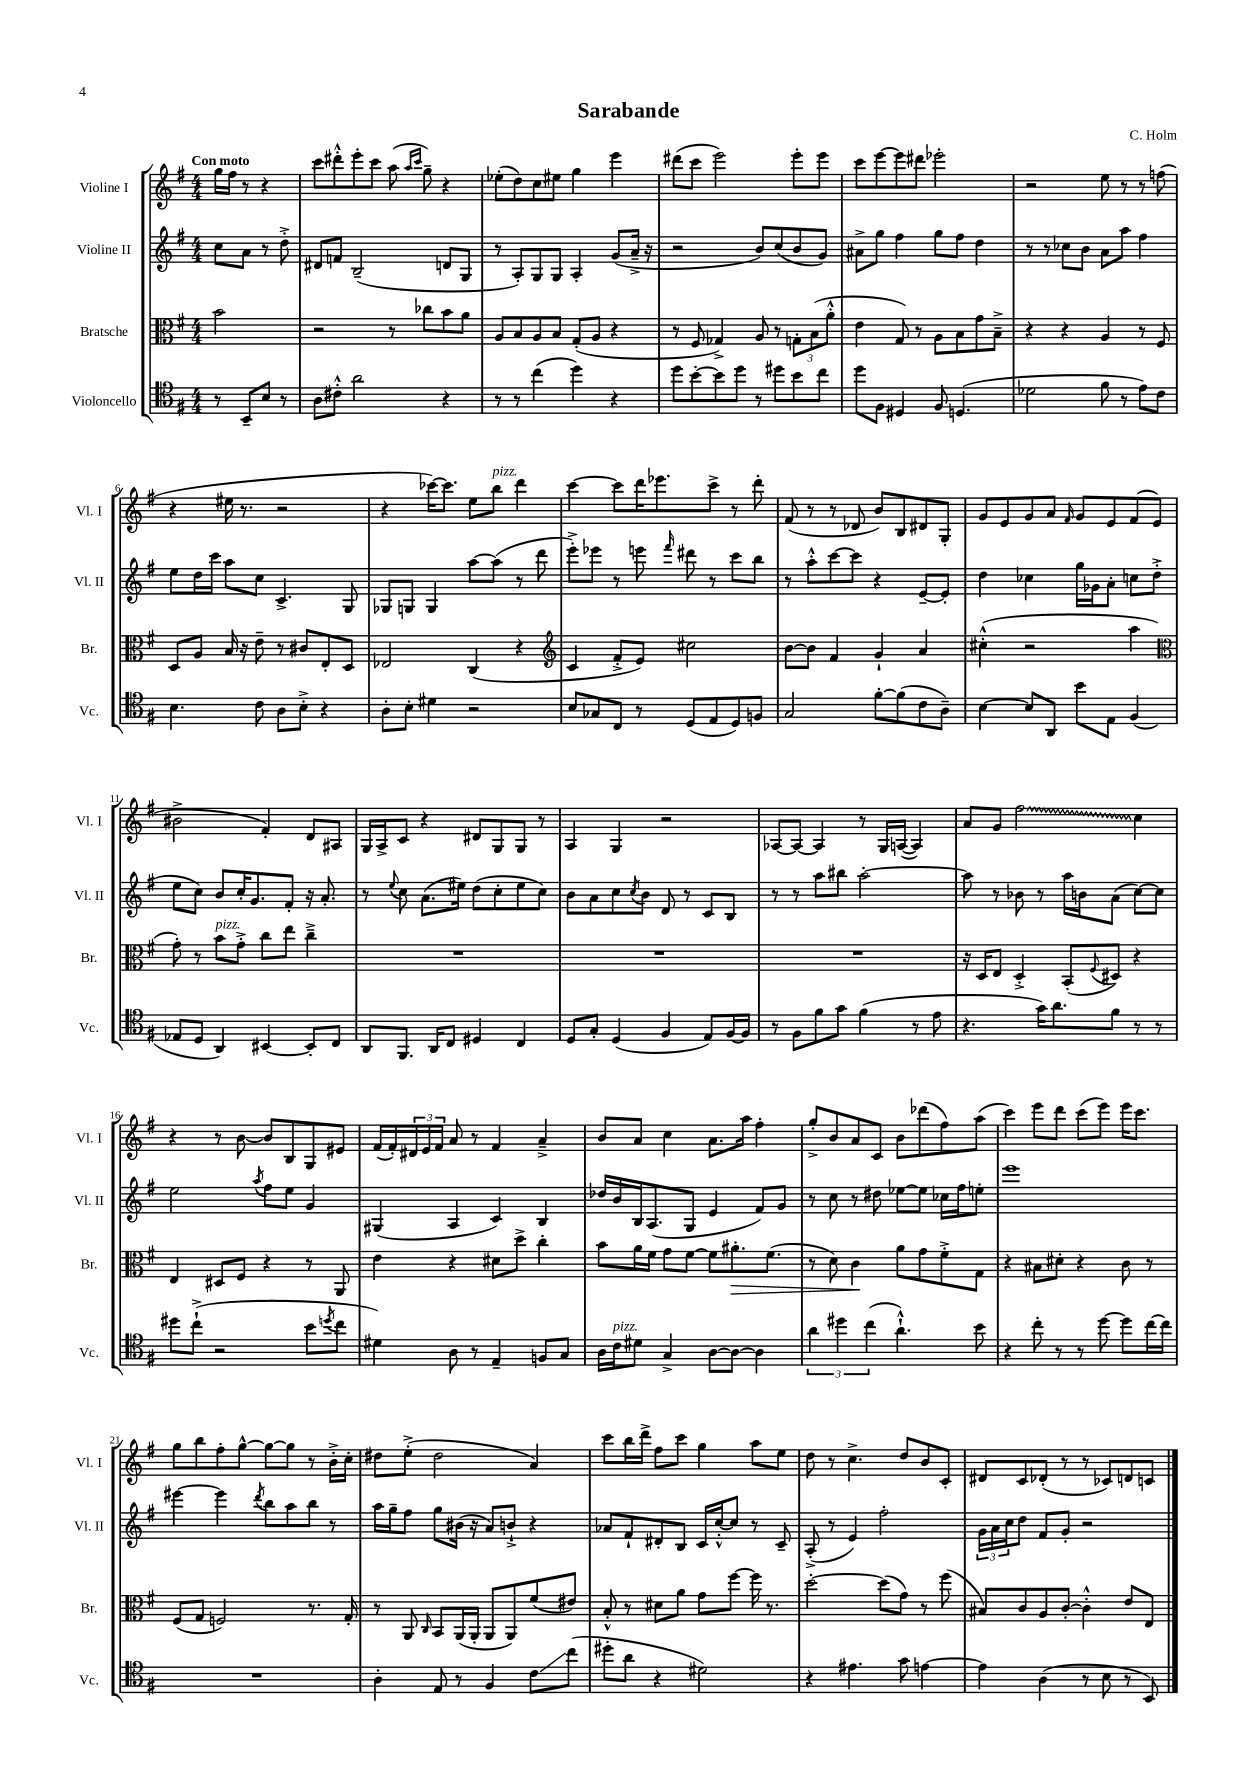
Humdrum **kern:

**kern	**kern	**kern	**kern
*staff4	*staff3	*staff2	*staff1
*clefC4	*clefC3	*clefG2	*clefG2
*k[f#]	*k[f#]	*k[f#]	*k[f#]
*M4/4	*M4/4	*M4/4	*M4/4
8r	2b	8cc	16gg
.	.	.	16ff#
8BB~	.	8a	8r
8B	.	8r	4r
8r	.	8dd'^	.
=	=	=	=
8A	2r	8d#	8ccc
8c#'^^	.	8f	8ddd#'^^
2a	.	(2B~	8eee'
.	.	.	8ccc
.	8r	.	(8aa
.	.	.	16qqaa
.	.	.	16qqccc
.	8cc-	.	8gg~)
4r	8b	8d	4r
.	8a	8G	.
=	=	=	=
8r	8A	8r	(8ee-'
8r	8B	8A')	8dd)
(4cc	8A	8G	8cc
.	8B	8G	8ee#
4dd)	(8G'	4A'	4gg
.	8A	.	.
4r	4r	(8g	4eee
.	.	16a~^	.
.	.	16r	.
=	=	=	=
8dd	8r	2r	(8ddd#
[8b'	8F#	.	8ccc
8b]	4G-^)	.	2eee)
8dd	.	.	.
8r	8A	8b)	.
8dd#	8r	(8cc	.
8b	12G'	8b	8eee'
.	(12B	.	.
8cc	.	8g)	8eee
.	12a'^^	.	.
=	=	=	=
8dd	4e	8a#^	8ccc
8F#	.	8gg	[8eee
4D#	8G)	4ff#	8eee]
.	8r	.	8ddd#
8F#	8A	8gg	2eee-'
(4.D	8B	8ff#	.
.	8g	4dd	.
.	8B~^	.	.
=	=	=	=
2d-	4r	8r	2r
.	.	8r	.
.	4r	8cc-	.
.	.	8b	.
8f#	4A	8a	8ee
8r	.	8aa	8r
8e)	8r	4ff#	8r
8c	8F#	.	(8ff
=	=	=	=
4.B	8D	8ee	4r
.	8A	16dd	.
.	.	16ccc	.
.	16B	8aa	16ee#
.	16r	.	8.r
8c	8e~	8cc	.
8A	8r	4.c^	2r
8B'^	8c#	.	.
4r	8E'	.	.
.	8D	8G	.
=	=	=	=
8A'	2E-	8G-	4r
8B'	.	8G	.
4d#	.	4G	[16ccc-)
.	.	.	8.ccc-]
2r	(4C	[8aa	8ee
.	.	(8aa]	8bb
.	4r	8r	4ddd
.	.	8ddd	.
=	=	=	=
*	*clefG2	*	*
8B	4c	8eee'^)	[4ccc
8G-	.	8eee-	.
8C	8f#'^	8r	8ccc]
8r	8e)	8eee	16ddd
.	.	.	8.eee-
.	.	16qqfff#	.
(8D	2cc#	8ddd#	.
8E	.	8r	8ccc^
8D)	.	8ccc	8r
8F	.	8bb	8ddd'
=	=	=	=
2G	[8b	8r	(8f#
.	8b]	8aa'^^	8r
.	4f#	[8ccc	8r
.	.	8ccc]	8d-
[8f#'	4g`	4r	8b)
(8f#]	.	.	8B
8c	4a	[8e~	8d#
8A~)	.	8e']	8G'
=	=	=	=
[4B	(4cc#'^^	4dd	8g
.	.	.	8e
8B]	2r	4cc-	8g
8AA	.	.	8a
.	.	.	16qqf#
8b	.	16gg	8g
.	.	16g-	.
8E	.	8a'	8e
(4F#	4aa	8cc	(8f#
.	.	(8dd'^	8e
=	=	=	=
*	*clefC3	*	*
8E-	8g')	8ee	2b#^
8D	8r	8cc)	.
4AA)	8b	8b	.
.	8g'^	16cc'	.
.	.	8.g	.
[4BB#	8cc	.	4f#')
.	8ee	8f#'	.
8BB#']	4cc~^	16r	8d
.	.	8.a'	.
8C	.	.	8A#
=	=	=	=
8AA	1r	8r	16G
.	.	.	16A^
.	.	8qqee	.
8.FF#	.	8cc	8c
.	.	(8.a	4r
16AA	.	.	.
8C	.	.	.
.	.	16ee#)	.
4D#	.	(8dd	8d#
.	.	8cc'	8G
4C	.	8ee#	8G
.	.	8cc)	8r
=	=	=	=
8D	1r	8b	4A
8G'	.	8a	.
(4D	.	8cc	4G
.	.	8qcc	.
.	.	8b	.
4F#	.	8d	2r
.	.	8r	.
8E)	.	8c	.
[16F#	.	8B	.
16F#]	.	.	.
=	=	=	=
8r	1r	8r	[8A-
8F#	.	8r	8A-_
8f#	.	8aa	4A-]
8g	.	8bb#	.
(4f#	.	[2aa'	8r
.	.	.	16G
.	.	.	([16A
8r	.	.	4A])
8e	.	.	.
=	=	=	=
4.r	16r	8aa]	8a
.	16D	.	.
.	8E	8r	8g
.	4D'^	8b-	2ff#
16g)	.	8r	.
8.a	.	.	.
.	(8BB'	16aa	.
.	.	16b	.
.	8qqF#	.	.
8f#	8D#)	(8a	.
8r	4r	[8cc)	4cc
8r	.	8cc]	.
=	=	=	=
8dd#	4E	2ee	4r
(8cc`^	.	.	.
2r	8D#	.	8r
.	8F#	.	[8b
.	.	8qaa	.
.	4r	8ff#	8b]
.	.	8ee	8B
8b	8r	4g	8G
8qdd	.	.	.
8cc	8AA	.	8e#
=	=	=	=
4d#)	4e	(4G#	(16f#
.	.	.	16f#')
.	.	.	24d#
.	.	.	24e
.	.	.	24f#
8A	4r	4A	8a
8r	.	.	8r
4E~	8d#	4c)	4f#
.	8dd^	.	.
8F	4cc'	4B	4a~^
8G	.	.	.
=	=	=	=
16A	8b	16dd-	8b
16c	.	16b	.
8d#	16a	16B	8a
.	16f#	(8.A	.
4G^	8g	.	4cc
.	[8f#	8G	.
[8A	8f#]	4e	8.a
8A_	8.a#'	.	.
.	.	.	16aa
4A]	.	8f#)	4ff#'
.	(8.f#	.	.
.	.	8g	.
=	=	=	=
6a	8r	8r	8gg'^
.	8d)	8cc	8b
6dd#	.	.	.
.	4c	8r	8a
(6cc	.	.	.
.	.	8dd#	8c
4.a`^^)	8a	[8ee-	8b
.	8g	8ee-]	(8ddd-
.	8f#'^	16cc-	8ff#)
.	.	16ff#	.
8b	8G	8ee'	(8aa
=	=	=	=
4r	4r	1eee	4ccc)
8cc'	8B#	.	8eee
8r	8d#'	.	8ddd
8r	4r	.	(8ccc
[8dd	.	.	8eee)
8dd]	8c	.	16eee
.	.	.	8.ccc
[16cc	8r	.	.
16cc]	.	.	.
=	=	=	=
1r	(8F#	[4eee#	8gg
.	8G	.	8bb
.	2F)	4eee#]	8ff#'
.	.	.	[8gg^^
.	.	8qddd	.
.	.	8bb	8gg_
.	.	8aa	8gg]
.	8.r	8bb	8r
.	.	8r	16b'^
.	16G'	.	16cc'
=	=	=	=
4A'	8r	16aa	8dd#
.	.	16gg~	.
.	8AA	8ff#	(8ee'^
.	16qqC	.	.
8E	8BB	8gg	2dd#
8r	(16AA	(16b#	.
.	16AA'	16r	.
4F#	8AA	8a)	.
.	8AA)	8b`^	.
8c	(8f#	4r	4a)
(8cc	8e#)	.	.
=	=	=	=
8dd#'	8B'^^	8a-	8ccc
8a	8r	8f#`	16bb
.	.	.	16ddd^
4r	8d#	8d#'	8ff#
.	8a	8B	8ccc
2d#)	8g	16c	4gg
.	.	[16cc'^^	.
.	[8ff#	8cc]	.
.	16ff#]	8r	8aa
.	8.r	.	.
.	.	8c~	8ee
=	=	=	=
4r	[2dd'	(8A'^	8dd
.	.	8r	8r
4.e#	.	4e)	4.cc^
.	(8dd]	2ff#'	.
8g	8g)	.	8dd
[4e	8r	.	8b
.	(8ff#	.	8c'
=	=	=	=
4e]	8B#)	24g	8d#
.	.	24a	.
.	.	24cc	.
.	8c	8dd	8c
(4A	8A	8f#	(8d-'
.	[8c'	8g'	8r
8r	4c'^^]	2r	8r
8B	.	.	8c-)
8r	8e	.	8d
8BB)	8E	.	8c
==	==	==	==
*-	*-	*-	*-
